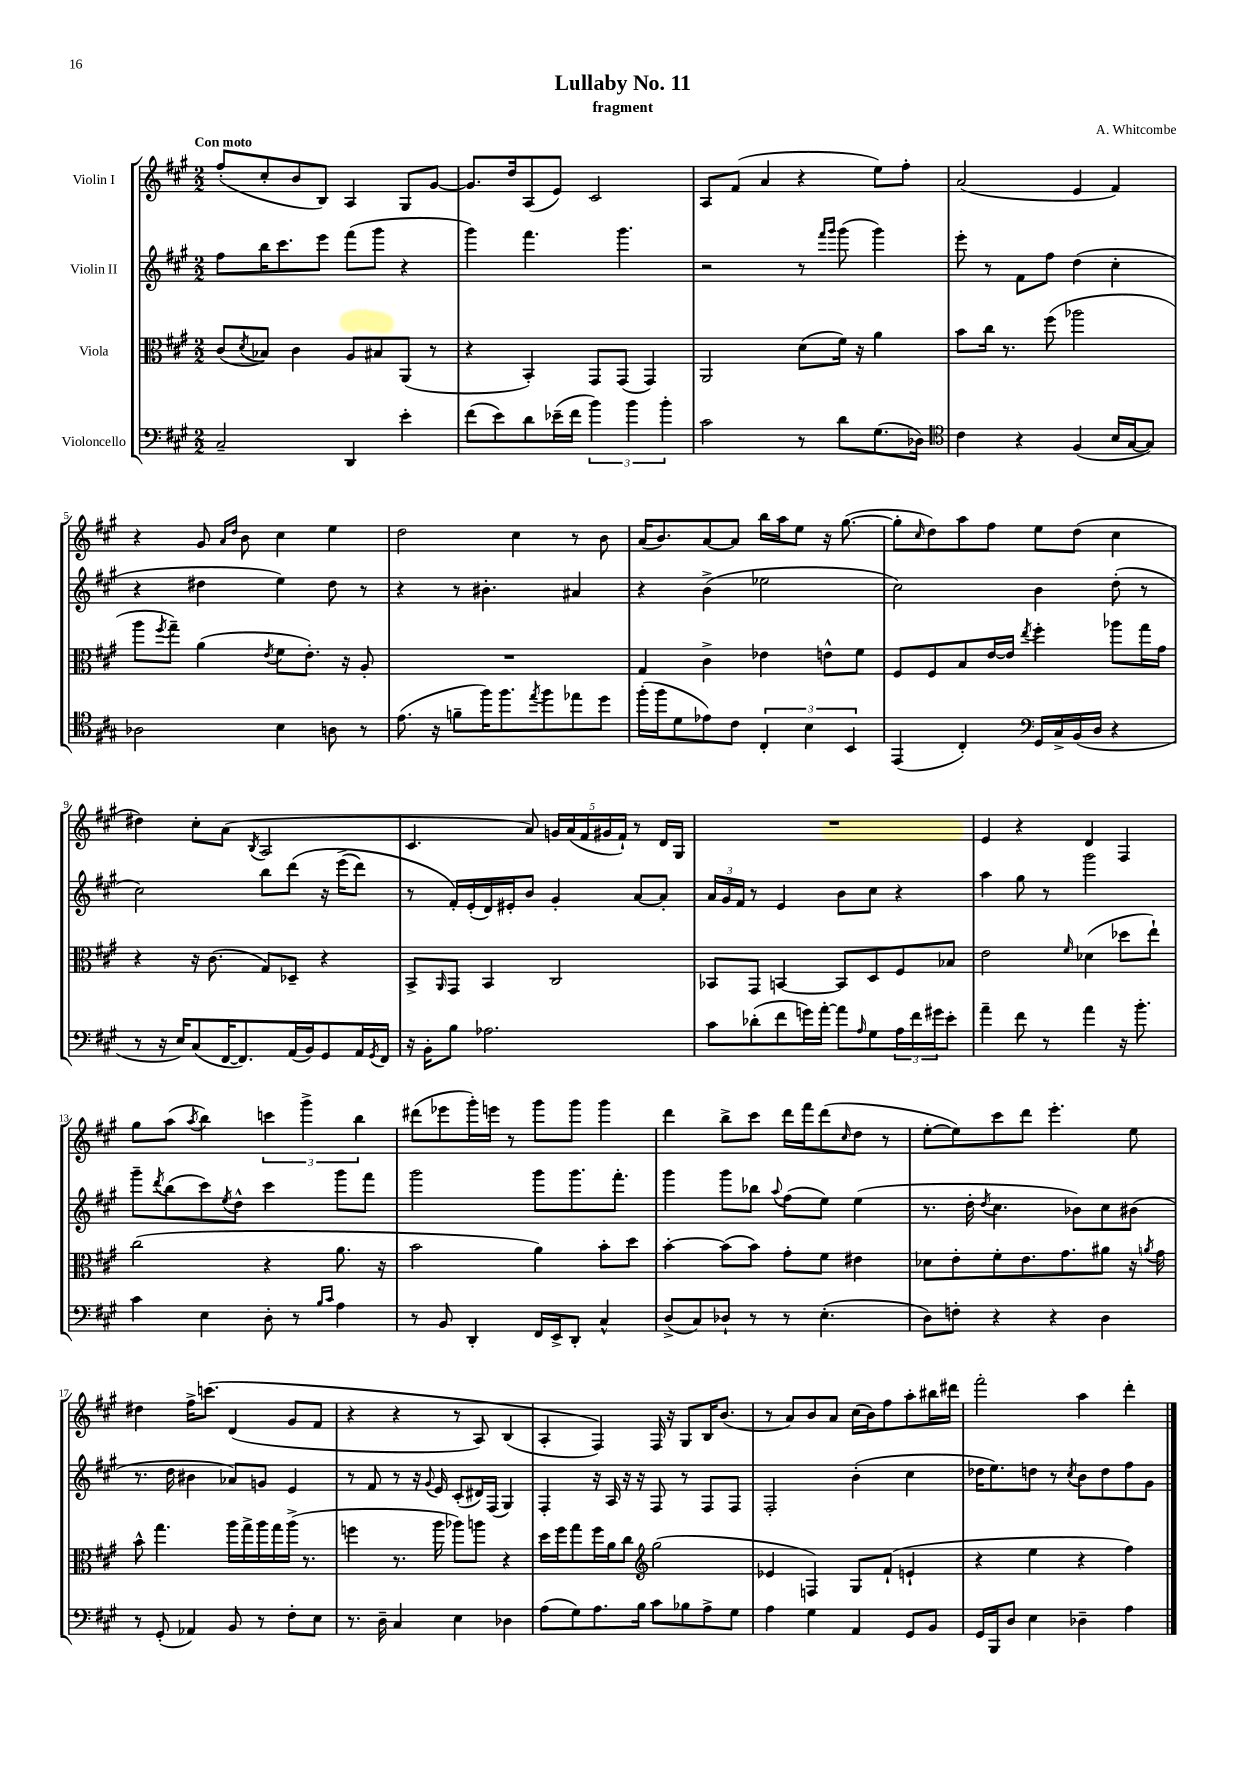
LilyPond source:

\header { title = "Lullaby No. 11" composer = "A. Whitcombe" subtitle = "fragment" }
<<
\new StaffGroup <<
\new Staff = "s0" \with { instrumentName = "Violin I" } {
    \clef treble \key a \major \numericTimeSignature \time 2/2 \tempo "Con moto"
    fis''8-.( cis''8-. b'8 b8) a4 gis8 gis'8~ |
    gis'8. d''16 a8( e'8) cis'2 |
    a8 fis'8( a'4 r4 e''8) fis''8-. |
    a'2( e'4 fis'4) |
    r4 gis'8 \grace { a'16 d''16 } b'8 cis''4 e''4 |
    d''2 cis''4 r8 b'8 |
    a'16( b'8.) a'8~ a'8 b''16 a''16 e''8 r16 gis''8.~( |
    gis''8-. \grace { cis''16 } d''8) a''8 fis''8 e''8 d''8( cis''4 |
    dis''4) cis''8-. a'8( \acciaccatura { b8 } a2 |
    cis'4. a'8) \tuplet 5/4 { g'16 a'16( fis'16 gis'16 fis'16-!) } r8 d'16 gis16 |
    R1 |
    e'4 r4 d'4 fis4 |
    gis''8 a''8( \acciaccatura { a''8 } b''4) \tuplet 3/2 { c'''4 gis'''4-> b''4 } |
    dis'''8( ees'''8 gis'''16-.) e'''16 r8 gis'''8 gis'''8 gis'''4 |
    d'''4 b''8-> cis'''8 d'''16 fis'''16 d'''8( \grace { cis''16 } d''8 r8 |
    e''8~-. e''8) cis'''8 d'''8 e'''4.-. e''8 |
    dis''4 fis''16-> c'''8.\( d'4( gis'8 fis'8 |
    r4 r4 r8 a8) b4( |
    a4-. fis4)\) fis16 r16 gis8 b16 b'8.( |
    r8 a'8) b'8 a'8 cis''16( b'16) fis''8 a''8-. bis''16 dis'''16 |
    fis'''2-. a''4 d'''4-. \bar "|." |
}
\new Staff = "s1" \with { instrumentName = "Violin II" } {
    \clef treble \key a \major \numericTimeSignature \time 2/2
    fis''8 b''16 cis'''8. e'''8 fis'''8( gis'''8 r4 |
    gis'''4) fis'''4. gis'''4. |
    r2 r8 \grace { fis'''16 gis'''16 } gis'''8( gis'''4) |
    e'''8-. r8 fis'8 fis''8 d''4( cis''4-. |
    r4 dis''4 e''4) dis''8 r8 |
    r4 r8 bis'4.-. ais'4 |
    r4 b'4->( ees''2 |
    cis''2) b'4 d''8-.( r8 |
    cis''2) b''8 d'''8\( r16 e'''16->( d'''8) |
    r8 fis'16-.\) e'16-.( d'16) eis'16-. b'8 gis'4-. a'8~ a'8-. |
    \tuplet 3/2 { a'16 gis'16 fis'16 } r8 e'4 b'8 cis''8 r4 |
    a''4 gis''8 r8 gis'''2 |
    gis'''8-- \acciaccatura { d'''8 } b''8( cis'''8) \acciaccatura { e''8 } d''8-^ cis'''4 gis'''8 fis'''8 |
    gis'''2 gis'''8 gis'''8. fis'''8.-. |
    gis'''4 gis'''8 bes''8 \appoggiatura { a''8 } fis''8( e''8) e''4( |
    r8. d''16-. \acciaccatura { d''8 } cis''4. bes'8) cis''8 bis'8( |
    r8. d''16 bis'4 aes'8) g'8 e'4 |
    r8 fis'8 r8 r16 \appoggiatura { gis'8 } e'16 cis'8-.( dis'16) fis16( gis4) |
    fis4-. r16 a16 r16 r16 fis8 r8 fis8 fis8 |
    fis2-. b'4-.( cis''4 |
    des''16 e''8.) d''8 r8 \acciaccatura { cis''8 } b'8 d''8 fis''8 gis'8 \bar "|." |
}
\new Staff = "s2" \with { instrumentName = "Viola" } {
    \clef alto \key a \major \numericTimeSignature \time 2/2
    cis'8( \acciaccatura { d'8 } bes8) cis'4 a8 bis8 a,8( r8 |
    r4 b,4-.) gis,8 gis,8( gis,4) |
    a,2 d'8( fis'16) r16 a'4 |
    b'8 cis''16 r8. fis''8( aes''2 |
    a''8 \acciaccatura { fis''8 } gis''8--) a'4( \acciaccatura { e'8 } fis'8 e'8.-.) r16 a8-. |
    R1 |
    gis4 cis'4-> ees'4 e'8-^ fis'8 |
    fis8 fis8 b8 e'16~ e'16 \acciaccatura { e''8 } fis''4-. aes''8 gis''16 gis'16 |
    r4 r16 cis'8.( gis8) des8-- r4 |
    b,8-> \grace { a,16 } gis,8 b,4 cis2 |
    bes,8 gis,8 b,4~ b,8 d8 fis8 bes8 |
    e'2 \grace { fis'16 } des'4( des''8 e''8-!) |
    cis''2( r4 a'8. r16 |
    b'2 a'4) b'8-. d''8 |
    b'4~-. b'8( b'8) gis'8-. fis'8 eis'4 |
    des'8 e'8-. fis'8-. e'8. gis'8. ais'8 r16 \acciaccatura { a'8 } gis'16 |
    b'8-^ gis''4. a''16 gis''16-> a''16 gis''16 a''16->( r8. |
    f''4 r8. a''16 aes''8) a''8 r4 |
    d''16 fis''16 gis''8 fis''16 a'16 cis''8 \clef treble gis''2( |
    ees'4 f4) gis8 fis'8-!( e'4-! |
    r4 e''4 r4 fis''4) \bar "|." |
}
\new Staff = "s3" \with { instrumentName = "Violoncello" } {
    \clef bass \key a \major \numericTimeSignature \time 2/2
    cis2-- d,4 e'4-. |
    fis'8( e'8) d'8 ees'16--( fis'16 \tuplet 3/2 { b'4) b'4 b'4-. } |
    cis'2 r8 d'8 gis8.( des16) |
    \clef tenor cis'4 r4 fis4( b16 gis16~ gis8) |
    aes2 b4 a8 r8 |
    e'8.( r16 f'8-- fis''16) fis''8. \acciaccatura { e''8 } fis''8 ees''8 d''8 |
    fis''16-.( fis''16 d'8 ees'8) cis'8 \tuplet 3/2 { cis4-. b4 b,4 } |
    e,4( cis4-.) \clef bass gis,16 cis16-> b,16( d16 r4 |
    r8 r16 e16) cis8( fis,16~ fis,8.) a,16( b,16) gis,8 a,16 \acciaccatura { gis,8 } fis,16 |
    r16 b,16-. b8 aes2. |
    cis'8 des'8-.( fis'8 g'16) a'16~-. a'8 \grace { a16 } gis8 \tuplet 3/2 { a16 fis'16 gis'16 } e'8-. |
    a'4-- fis'8 r8 a'4 r16 b'8.-. |
    cis'4 e4 d8-. r8 \grace { b16 cis'16 } a4 |
    r8 b,8 d,4-. fis,16 e,16-> d,8-. cis4-^ |
    d8->( cis8) des8-! r8 r8 e4.-.( |
    d8) f8-. r4 r4 d4 |
    r8 gis,8-.( aes,4) b,8 r8 fis8-. e8 |
    r8. d16-- cis4 e4 des4 |
    a8( gis8) a8. b16 cis'8 bes8 a8-> gis8 |
    a4 gis4 a,4 gis,8 b,8 |
    gis,16 b,,16 d8 e4 des4-- a4 \bar "|." |
}
>>
>>
